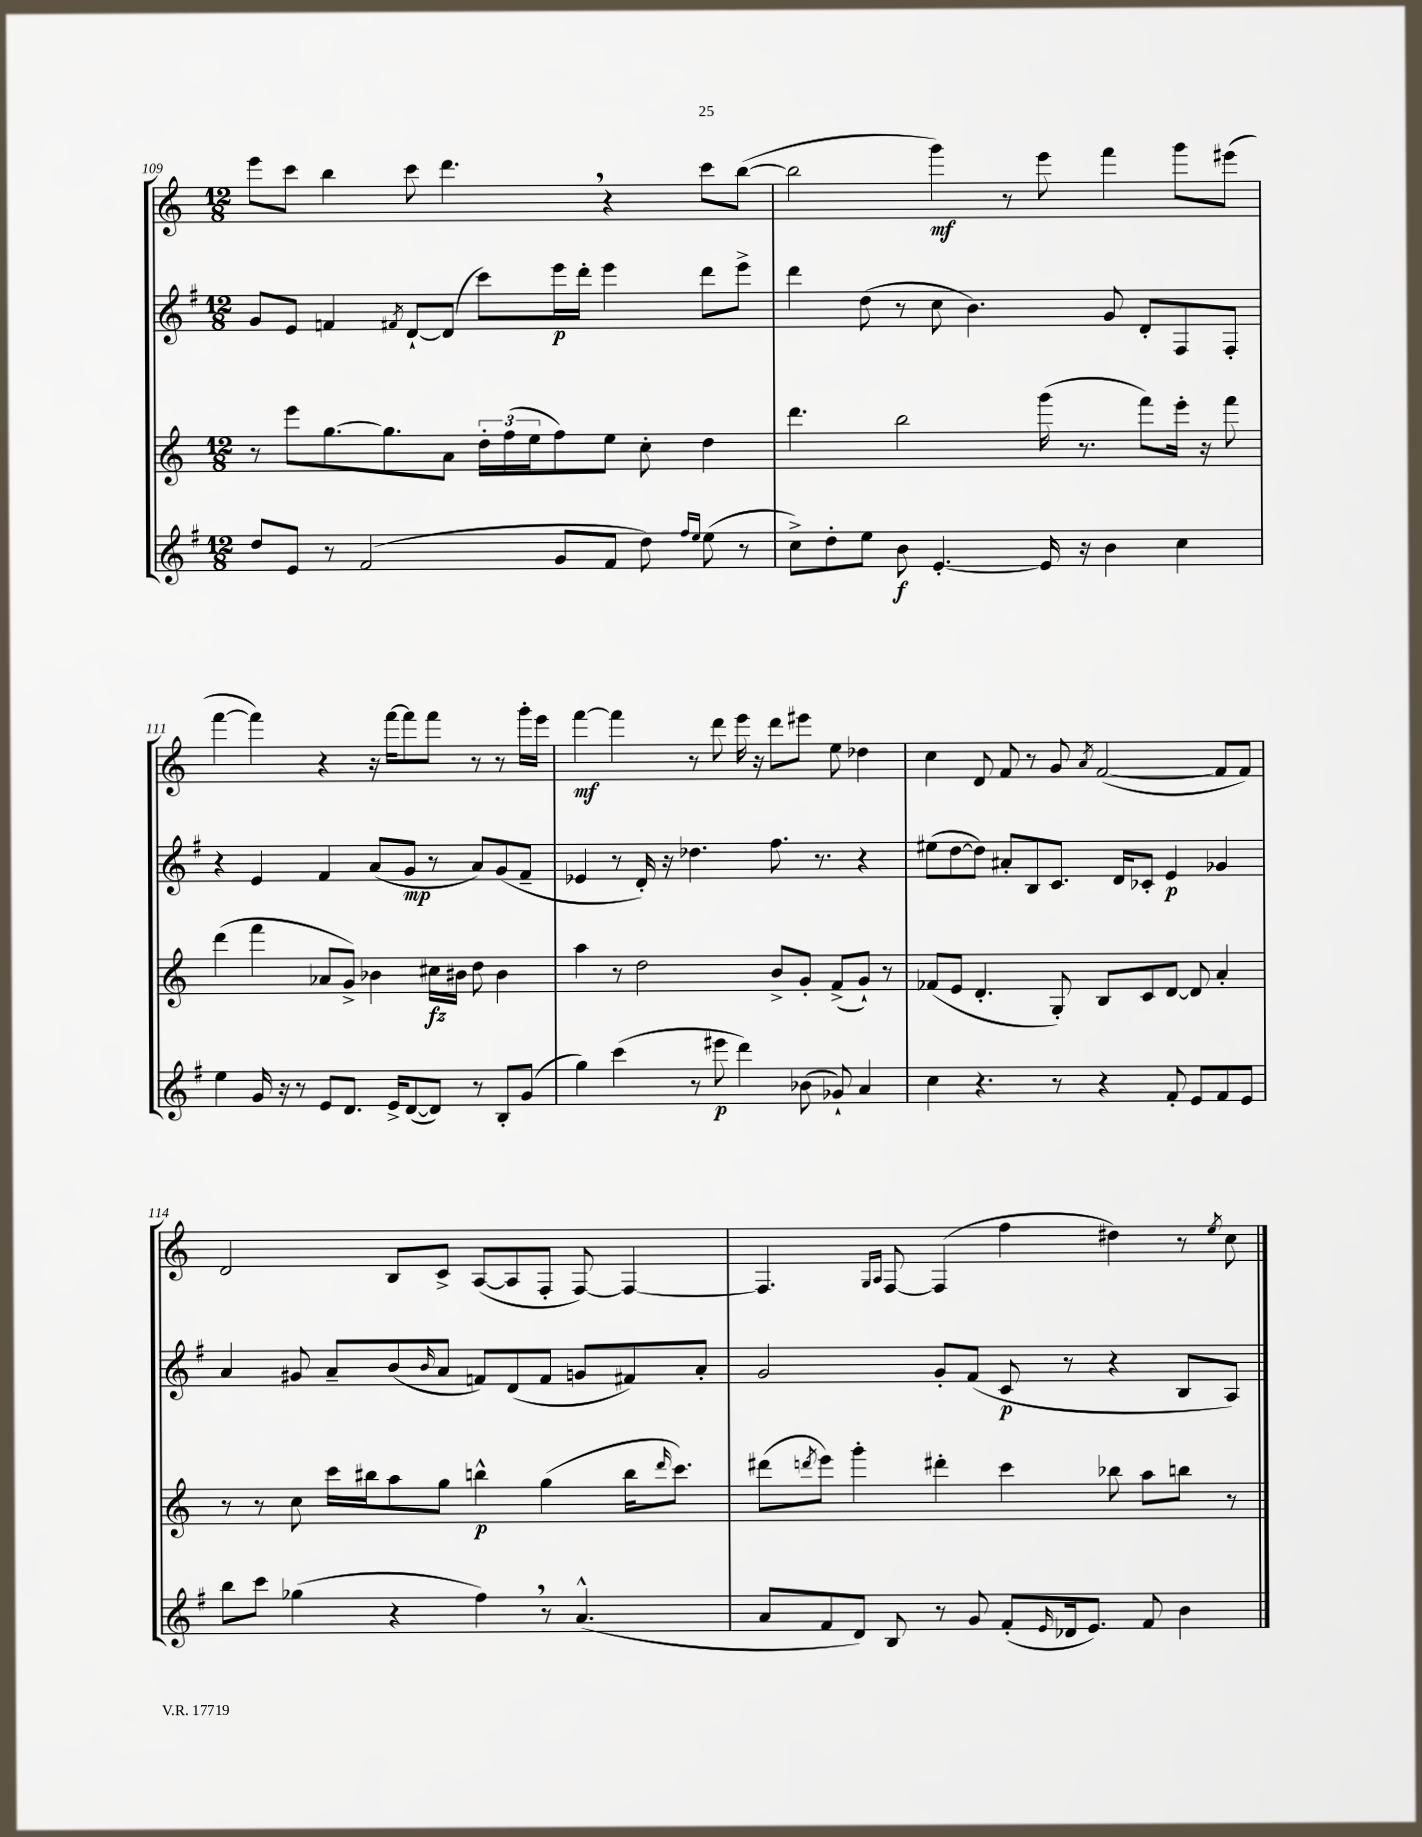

**kern	**dynam	**kern	**dynam	**kern	**dynam	**kern	**dynam
*part4	*part4	*part3	*part3	*part2	*part2	*part1	*part1
*staff4	*staff4	*staff3	*staff3	*staff2	*staff2	*staff1	*staff1
*clefG2	*	*clefG2	*	*clefG2	*	*clefG2	*
*k[f#]	*	*k[]	*	*k[f#]	*	*k[]	*
*M12/8	*	*M12/8	*	*M12/8	*	*M12/8	*
=109	=109	=109	=109	=109	=109	=109	=109
8dd/L	.	8r	.	8g/L	.	8eee\L	.
8e/J	.	8eee\L	.	8e/J	.	8ccc\J	.
8r	.	[8.gg\	.	4fn/	.	4bb\	.
(2f#/	.	.	.	.	.	.	.
.	.	8.gg\]	.	.	.	.	.
.	.	.	.	8qf#X/	.	.	.
.	.	.	.	[8d`/L	.	8ccc\	.
.	.	8a\J	.	(8d/J]	.	4.ddd,\	.
.	.	24dd'\LL	.	8ccc\L)	.	.	.
.	.	(24ff\	.	.	.	.	.
.	.	24ee\J	.	.	.	.	.
8g/L	.	8ff\)	.	16eee\L	p	.	.
.	.	.	.	16ddd'\JJ	.	.	.
8f#/J	.	8ee\J	.	4eee\	.	4r	.
8dd\)	.	8cc'\	.	.	.	.	.
16qqff#/LL	.	.	.	.	.	.	.
16qqee/JJ	.	.	.	.	.	.	.
(8ee\	.	4dd\	.	8ddd\L	.	8ccc\L	.
8r	.	.	.	8eee^\J	.	([8bb\J	.
=110	=110	=110	=110	=110	=110	=110	=110
8cc^\L)	.	4.ddd\	.	4ddd\	.	2bb\]	.
8dd'\	.	.	.	.	.	.	.
8ee\J	.	.	.	(8dd\	.	.	.
8b\	f	2bb\	.	8r	.	.	.
[4.e'/	.	.	.	8cc\	.	4ggg\)	mf
.	.	.	.	4.b\)	.	.	.
.	.	.	.	.	.	8r	.
16e/]	.	(16ggg\	.	.	.	8eee\	.
16r	.	8.r	.	.	.	.	.
4b\	.	.	.	8g/	.	4fff\	.
.	.	8fff\L)	.	8d'/L	.	.	.
4cc\	.	16eee'\Jk	.	8F#/	.	8ggg\L	.
.	.	16r	.	.	.	.	.
.	.	8fff\	.	8F#'/J	.	(8eee#X\J	.
!!LO:LB:g=z
=111	=111	=111	=111	=111	=111	=111	=111
4ee\	.	(4ddd\	.	4r	.	[4fff\	.
16g/	.	4fff\	.	4e/	.	4fff\])	.
16r	.	.	.	.	.	.	.
8r	.	.	.	.	.	.	.
8e/L	.	8a-X/L	.	4f#/	.	4r	.
8.d/J	.	8g^/J)	.	.	.	.	.
.	.	4b-X\	.	(8a/L	.	16r	.
16e^/KL	.	.	.	.	.	[16fff\KL	.
([8d/	.	.	.	8g/J	mp	8fff\]	.
8d/J])	.	16cc#X\LL	fz	8r	.	8fff\J	.
.	.	16b#X\JJ	.	.	.	.	.
8r	.	8dd\	.	8a/L)	.	8r	.
8B'/L	.	4b#\	.	(8g/	.	8r	.
(8g/J	.	.	.	8f#~/J	.	16ggg'\LL	.
.	.	.	.	.	.	16eee\JJ	.
=112	=112	=112	=112	=112	=112	=112	=112
4gg\)	.	4aa\	.	4e-X/	.	[4fff\	mf
(4ccc\	.	8r	.	8r	.	4fff\]	.
.	.	2dd\	.	16d'/)	.	.	.
.	.	.	.	16r	.	.	.
8r	.	.	.	4.dd-X\	.	8r	.
8eee#X\	p	.	.	.	.	8ddd\	.
4ddd\)	.	.	.	.	.	16eee\	.
.	.	.	.	.	.	16r	.
.	.	8b^/L	.	8.ff#\	.	8ddd\L	.
(8b-X\	.	8g'/J	.	.	.	8eee#X\J	.
.	.	.	.	8.r	.	.	.
8g-X`/)	.	(8f^/L	.	.	.	8ee\	.
4a/	.	8g`/J)	.	4r	.	4dd-X\	.
.	.	8r	.	.	.	.	.
=113	=113	=113	=113	=113	=113	=113	=113
4cc\	.	(8f-X/L	.	(8ee#X\L	.	4cc\	.
.	.	8e/J	.	[8dd\	.	.	.
4.r	.	4.d'/	.	8dd\J])	.	8d/	.
.	.	.	.	8a#X'/L	.	8f/	.
.	.	.	.	8B/	.	8r	.
8r	.	8G'/)	.	8.c/J	.	8g/	.
.	.	.	.	.	.	8qa/	.
4r	.	8B/L	.	.	.	([2f/	.
.	.	.	.	16d/KL	.	.	.
.	.	8c/	.	8c-X'/J	.	.	.
8f#'/	.	[8d/J	.	4e/	p	.	.
8e/L	.	8d/]	.	.	.	.	.
8f#/	.	4a'/	.	4g-X/	.	8f/L]	.
8e/J	.	.	.	.	.	8f/J)	.
!!LO:LB:g=z
=114	=114	=114	=114	=114	=114	=114	=114
8bb\L	.	8r	.	4a/	.	2d/	.
8ccc\J	.	8r	.	.	.	.	.
(4gg-X\	.	8cc\	.	8g#X/	.	.	.
.	.	16ccc\LL	.	8a~/L	.	.	.
.	.	16bb#X\J	.	.	.	.	.
4r	.	8aa\	.	(8b/	.	8B/L	.
.	.	.	.	16qqb/	.	.	.
.	.	8gg\J	.	8a/J	.	8c^/J	.
4ff#,\)	.	4bbn^^\	p	8fn/L)	.	([8A/L	.
.	.	.	.	(8d/	.	8A/]	.
8r	.	(4gg\	.	8f/J	.	8F'/J	.
(4.a^^/	.	.	.	8gn/L	.	[8F/)	.
.	.	16bb\KL	.	8f#X/)	.	4F/_	.
.	.	16qqddd/	.	.	.	.	.
.	.	8.ccc\J)	.	.	.	.	.
.	.	.	.	8a'/J	.	.	.
=115	=115	=115	=115	=115	=115	=115	=115
8a/L	.	(8ddd#X\L	.	2g/	.	4.F/]	.
.	.	8qdddn/	.	.	.	.	.
8f#/	.	8eee\J)	.	.	.	.	.
8d/J)	.	4ggg'\	.	.	.	.	.
.	.	.	.	.	.	16qqG/LL	.
.	.	.	.	.	.	16qqA/JJ	.
8B/	.	.	.	.	.	[8F/	.
8r	.	4ddd#X'\	.	8g'/L	.	(4F/]	.
8g/	.	.	.	(8f#/J	.	.	.
(8f#'/L	.	4ccc\	.	8c/	p	4ff\	.
16qqe/	.	.	.	.	.	.	.
16d-X/k	.	.	.	8r	.	.	.
8.e/J)	.	.	.	.	.	.	.
.	.	8bb-X\	.	4r	.	4dd#X\)	.
8f#/	.	8aa\L	.	.	.	.	.
4b\	.	8bbn\J	.	8B/L	.	8r	.
.	.	.	.	.	.	8qee/	.
.	.	8r	.	8A/J)	.	8cc\	.
==	==	==	==	==	==	==	==
*-	*-	*-	*-	*-	*-	*-	*-
